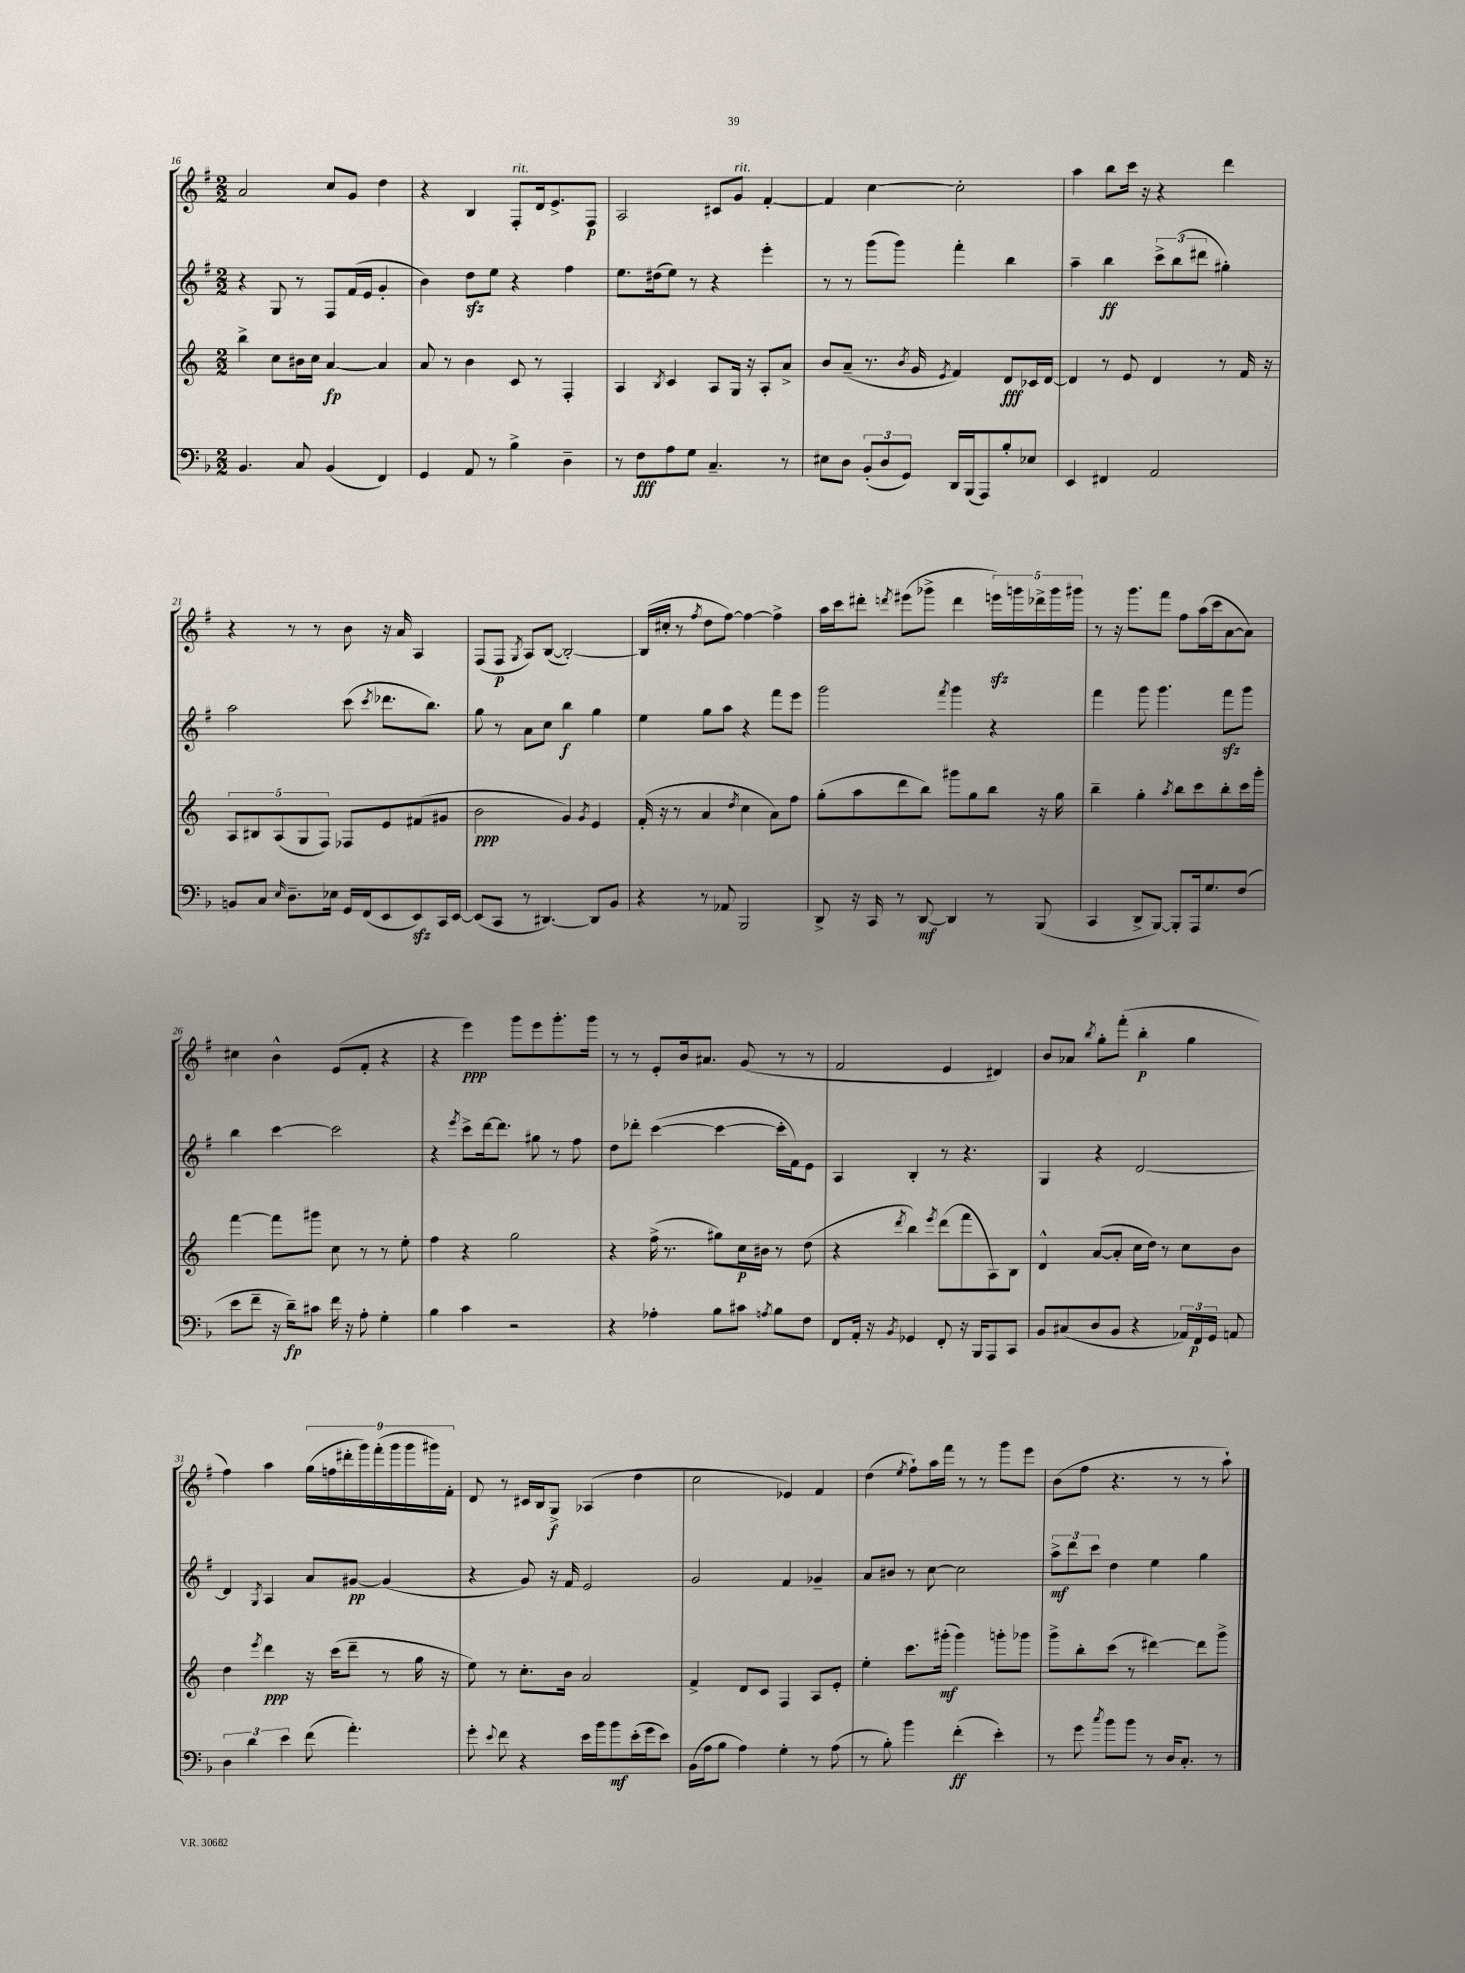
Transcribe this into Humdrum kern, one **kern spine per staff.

**kern	**kern	**kern	**kern
*staff4	*staff3	*staff2	*staff1
*clefF4	*clefG2	*clefG2	*clefG2
*k[b-]	*k[]	*k[f#]	*k[f#]
*M2/2	*M2/2	*M2/2	*M2/2
4.BB-	4bb^	4r	2a
.	8cc	8G	.
8C	16b#	8r	.
.	16cc	.	.
(4BB-	[4a	8F#	8cc
.	.	(16f#	8g
.	.	16e	.
4FF)	4a]	4g'	4dd
=	=	=	=
4GG	8a	4b)	4r
.	8r	.	.
8AA	4b	8dd	4B
8r	.	8ee	.
4B-^	8c	4r	8F#'
.	8r	.	16d
.	.	.	8.e^
4D~	4F'	4ff#	.
.	.	.	8F#
=	=	=	=
8r	4A	8.ee	2A
8F	.	.	.
.	.	(16dd#	.
.	8qB	.	.
8A	4c	8ee)	.
8G	.	8r	.
4.C~	8A	4r	8c#
.	16G	.	8g
.	16r	.	.
.	8A'	4eee'	[4f#'
8r	8a^	.	.
=	=	=	=
8E#	8b	8r	4f#]
8D	(8a~	8r	.
(12BB-'	8.r	(8ggg	[4cc
12D	.	.	.
.	.	8ggg)	.
12GG)	.	.	.
.	8qb	.	.
.	16g	.	.
.	8qe	.	.
16DD	4f)	4fff#'	2cc']
(16BBB-	.	.	.
8AAA)	.	.	.
8B-'	8d	4bb	.
8E-	16c-	.	.
.	[16d	.	.
=	=	=	=
4EE	4d]	4aa~	4aa
4FF#	8r	4bb	8bb
.	8e	.	16ccc
.	.	.	16r
2AA	4d	12ccc^	4r
.	.	(12bb	.
.	.	12ddd#	.
.	8r	4gg#')	4ddd
.	16f	.	.
.	16r	.	.
=	=	=	=
8BB	10A	2aa	4r
.	10B#	.	.
8C	.	.	.
.	(10A	.	.
16qqE	.	.	.
8.D~	.	.	8r
.	10G	.	.
.	.	.	8r
.	10F)	.	.
16E-	.	.	.
16GG	8F-	(8ccc	8b
(16FF	.	.	.
.	.	8qccc	.
8EE	8e	8.ddd-	16r
.	.	.	16a
8EE)	(8f#	.	4A
.	.	8.bb)	.
16CC	8g#	.	.
[16EE	.	.	.
=	=	=	=
(8EE]	2b	8gg	(8F#
8CC	.	8r	8F#
.	.	.	8qG
8r	.	8a	8A)
[4.DD#)	.	8cc	([8B
.	4g)	4bb	2B'_)
.	8qg	.	.
8DD#]	4e	4gg	.
8BB-	.	.	.
=	=	=	=
4r	(16f'	4ee	(16B]
.	16r	.	16cc#'
.	8r	.	8r
.	.	.	8qff#
8r	4a	8gg	8dd
8AA-	.	8aa	[8ff#)
.	8qdd	.	.
2BBB-	4cc	4r	4ff#_
.	8a)	8fff#	4ff#^]
.	8ff	8eee	.
=	=	=	=
8DD^	(8gg'	2ggg	16aa
.	.	.	16ccc
16r	8aa	.	8ddd#'
16CC	.	.	.
.	.	.	8qddd
8r	8ddd	.	(8eee#
[8DD	8bb)	.	8ggg-^
.	.	8qfff#	.
4DD]	8ggg#	4ggg	4ddd
.	8gg	.	.
8r	8bb	4r	20eee)
.	.	.	20ggg
.	.	.	20ddd-^
(8BBB-	16r	.	.
.	.	.	20ggg
.	16gg	.	.
.	.	.	20ggg#
=	=	=	=
4CC	4bb~	4fff#	8r
.	.	.	16r
.	.	.	8.ggg
8DD^	4gg'	8ggg	.
[8BBB-)	.	4.ggg	8fff#
.	8qaa	.	.
8BBB-']	8bb	.	8ff#
16AAA	8ccc	.	(16aa
8.G	.	.	16ccc
.	8bb'	8fff#	[8a
(8F	16ccc	8ggg	8a])
.	16ggg'	.	.
=	=	=	=
8e	[4fff	4bb	4cc#
8f~	.	.	.
16r	8fff]	[4ccc	4b^^
16d~)	.	.	.
8c#	8ggg#	.	.
16f	8cc	2ccc]	(8e
16r	.	.	.
8A'	8r	.	8f#'
4G'	8r	.	4r
.	8ee'	.	.
=	=	=	=
4B-	4ff	4r	4r
.	.	8qeee	.
4c	4r	8ccc^	4eee)
.	.	[16ddd	.
.	.	8.ddd]	.
2r	2gg	.	8ggg
.	.	8gg#	8eee
.	.	8r	8.ggg'
.	.	8ff#	.
.	.	.	16ggg
=	=	=	=
4r	4r	8dd	8r
.	.	8ddd-'	8r
4A-'	(16ff^	([4ccc	8e'
.	8.r	.	.
.	.	.	16b
.	.	.	8.a#
8B-	8gg#)	4ccc_	.
8c#	16cc	.	(8g
.	16b#	.	.
8qA	.	.	.
8B-	8r	16ccc']	8r
.	.	16f#)	.
8F	(8dd	8e	8r
=	=	=	=
8FF	4r	4A	2f#
16AA'	.	.	.
16r	.	.	.
8qBB-	8qddd	.	.
4GG-	4bb)	4B'	.
.	8qeee	.	.
8FF'	(8ddd	8r	4e
16r	8fff	4.r	.
16BBB-	.	.	.
8AAA	8A)	.	4d#)
8CC	8B	.	.
=	=	=	=
8BB-	4d^^	4G	8b
(8C#	.	.	8a-
.	.	.	8qbb
8D	([8a	4r	8gg'
8BB-	8a']	.	(8fff#'
4r	16cc	[2d	4bb'
.	16dd)	.	.
.	8r	.	.
24AA-)	8cc	.	4gg
24FF	.	.	.
24GG	.	.	.
8AA	8b	.	.
=	=	=	=
6D	4dd	4d]	4ff#)
6d	.	.	.
.	8qeee	8qG	.
.	4ddd	4A	4aa
6e	.	.	.
(8f	16r	8a	(18gg
.	.	.	18ff
.	(16ccc	.	.
.	.	.	18ddd#'
4.a')	8ddd~	[8g#	.
.	.	.	18ggg)
.	.	.	(18fff#'
.	8r	(4g#]	.
.	.	.	18ggg
.	.	.	18ggg
.	16gg	.	.
.	.	.	18ggg#)
.	16r	.	.
.	.	.	18f#'
=	=	=	=
8g'	8ee)	4r	8d
8qqe	.	.	.
8f	8r	.	8r
4r	8.cc'	8g)	16c#
.	.	.	16B
.	.	16r	8G^
.	16b	16f#	.
16e	2a	2e	(4A-
16b-	.	.	.
8b-	.	.	.
(16e'	.	.	4dd
16g	.	.	.
8e)	.	.	.
=	=	=	=
(16BB-	4f^	2g	2cc
16A	.	.	.
8B-	.	.	.
4A)	8d	.	.
.	8c	.	.
4G'	4F	4f#	4e-)
8r	8A	4g-~	4f#
(8A	8e'	.	.
=	=	=	=
8r	4ee'	8a	(4dd
8B-')	.	8b#	.
.	.	.	8qee
4b-	8.ccc	8r	8ff#`)
.	.	[8cc	16aa
.	(16ggg#'	.	16fff#
(4f'	4ggg#)	2cc]	8r
.	.	.	8r
4e')	8ggg'	.	8ggg
.	8ggg-	.	8eee
=	=	=	=
8r	8ggg^	12aa^	(8b
.	.	12ddd	.
8g	8bb'	.	8ff#
.	.	12ccc	.
8qcc	.	.	.
8b-	(8ccc	4dd	4.r
8b-	8r	.	.
8r	[4ddd#)	4ee	.
16D	.	.	8r
8.C'	.	.	.
.	8ddd#]	4gg	8r
8r	8ggg^	.	8aa`)
==	==	==	==
*-	*-	*-	*-
